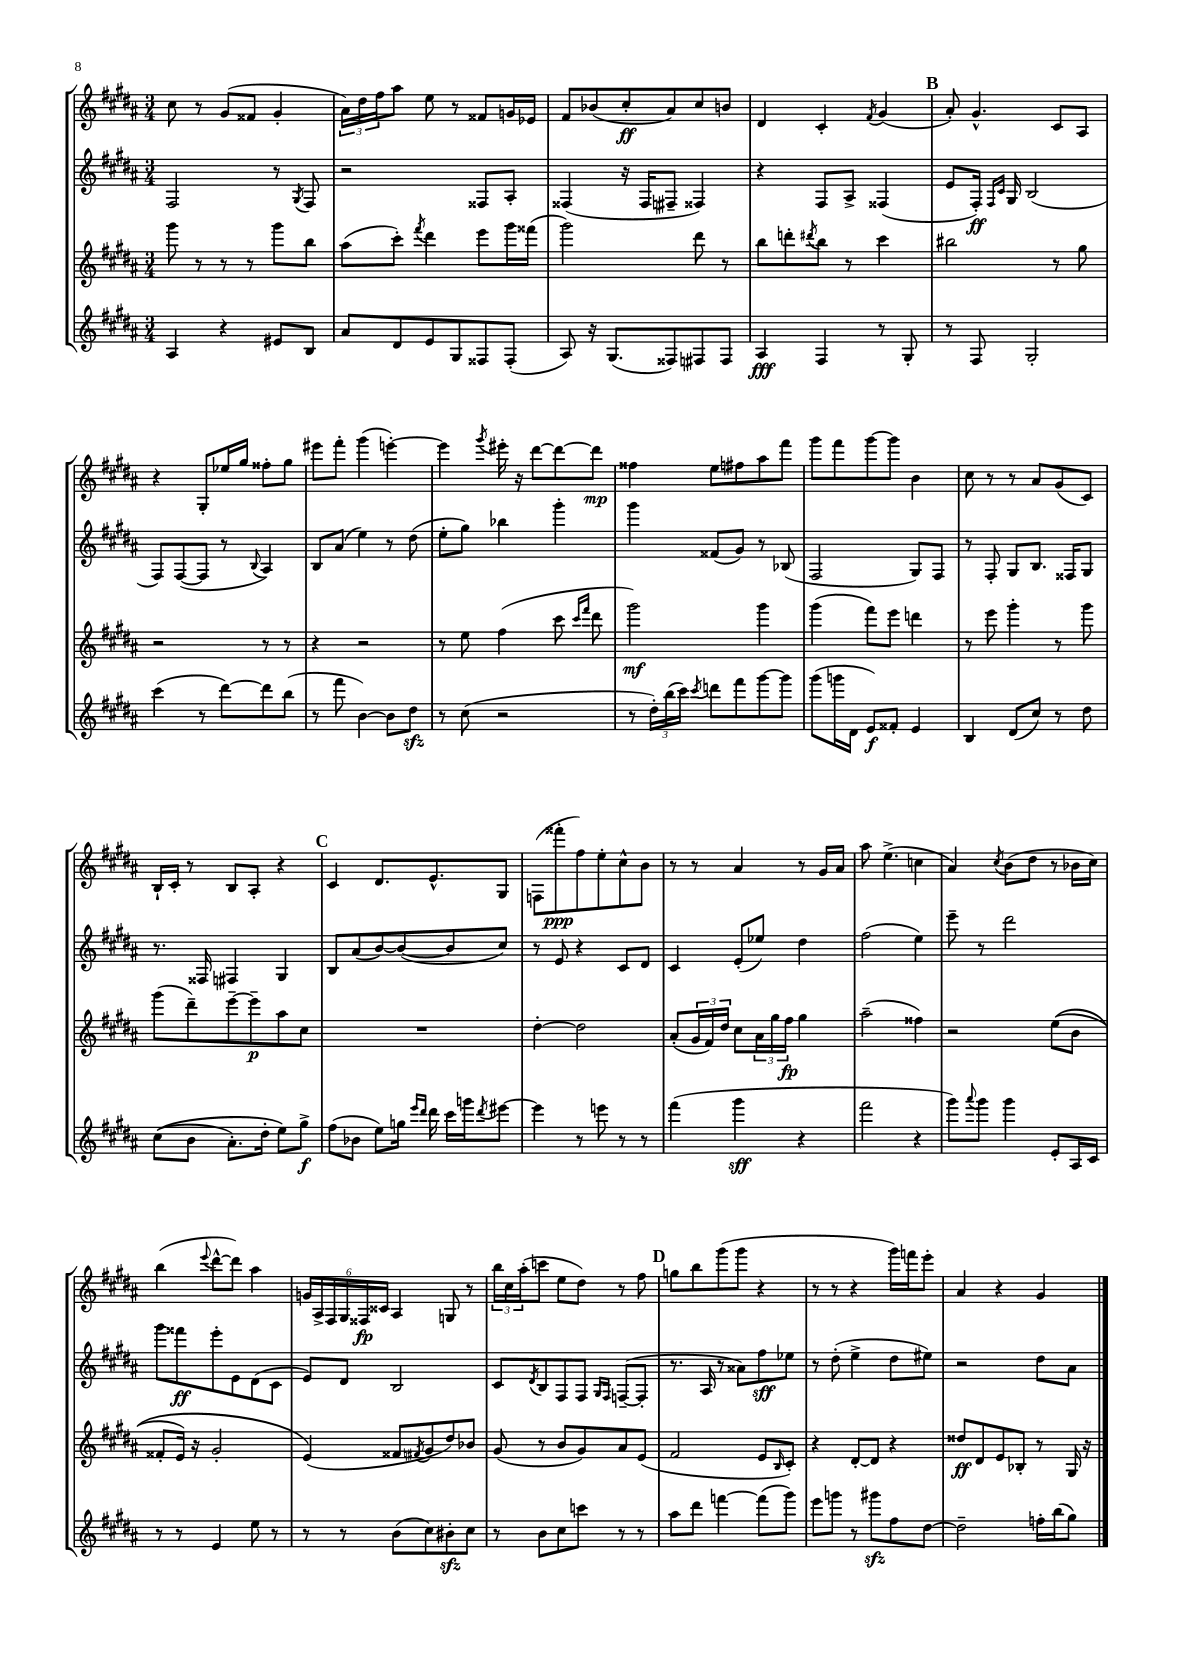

**kern	**kern	**kern	**kern
*staff4	*staff3	*staff2	*staff1
*clefG2	*clefG2	*clefG2	*clefG2
*k[f#c#g#d#a#]	*k[f#c#g#d#a#]	*k[f#c#g#d#a#]	*k[f#c#g#d#a#]
*M3/4	*M3/4	*M3/4	*M3/4
4A#	8ggg#	2F#	8cc#
.	8r	.	8r
4r	8r	.	(8g#
.	8r	.	8f##
8e#	8ggg#	8r	4g#'
.	.	8qG#	.
8B	8bb	8F#	.
=	=	=	=
8a#	(8aa#	2r	24a#)
.	.	.	24dd#
.	.	.	24ff#
8d#	8ccc#')	.	8aa#
.	8qfff#	.	.
8e	4ddd#	.	8ee
8G#	.	.	8r
8F##	8eee	8F##	8f##
(8F##'	16ggg#	8A#'	16g
.	(16fff##	.	16e-
=	=	=	=
8A#)	2ggg#)	(4F##	8f#
16r	.	.	(8b-
(8.G#	.	.	.
.	.	16r	8cc#'
.	.	16F##	.
8F##)	.	8F#~	8a#)
8F#	8ddd#	4F##)	8cc#
8F#	8r	.	8b
=	=	=	=
4A#	8bb	4r	4d#
.	8ddd'	.	.
.	8qddd#	.	.
4F#	8bb	8F#	4c#'
.	8r	8A#^	.
.	.	.	8qf#
8r	4ccc#	(4F##	(4g#
8G#'	.	.	.
=	=	=	=
8r	2bb#	8e	8a#')
8F#	.	16F#')	4.g#^^
.	.	16qqF#	.
.	.	16qqc#	.
.	.	16G#	.
2G#'	.	(2B	.
.	8r	.	8c#
.	8gg#	.	8A#
=	=	=	=
(4ccc#	2r	8F#)	4r
.	.	([8F#	.
8r	.	8F#]	8G#'
[8ddd#)	.	8r	16ee-
.	.	.	16gg#
.	.	8qqB	.
8ddd#]	8r	4A#)	8ff##'
(8bb	8r	.	8gg#
=	=	=	=
8r	4r	8B	8eee#
8fff#	.	(8a#	8fff#'
[4b)	2r	4ee)	(4ggg#
8b]	.	8r	[4eee')
8dd#	.	(8dd#	.
=	=	=	=
8r	8r	8ee'	4eee]
(8cc#	8ee	8gg#)	.
.	.	.	8qggg#
2r	(4ff#	4bb-	16eee#'
.	.	.	16r
.	.	.	[8ddd#
.	8ccc#	4ggg#'	8ddd#_
.	16qqccc#	.	.
.	16qqfff#	.	.
.	8ddd#	.	8ddd#]
=	=	=	=
8r	2ggg#)	4ggg#	4ff##
24dd#')	.	.	.
(24bb	.	.	.
24ccc#)	.	.	.
8qccc#	.	.	.
8ddd	.	(8f##	8ee
8fff#	.	8g#)	8ff#
[8ggg#	4ggg#	8r	8aa#
8ggg#]	.	(8B-	8fff#
=	=	=	=
(8ggg#	(4ggg#	2F#	8ggg#
16ggg	.	.	8fff#
16d#	.	.	.
8e)	8fff#)	.	[8ggg#
8f##'	8eee	.	8ggg#]
4e	4ddd	8G#)	4b
.	.	8F#	.
=	=	=	=
4B	8r	8r	8cc#
.	8eee	8F#'	8r
(8d#	4ggg#'	8G#	8r
8cc#)	.	8.B	8a#
8r	8r	.	(8g#
.	.	16F##	.
8dd#	8ggg#	8G#	8c#)
=	=	=	=
&((8cc#	(8ggg#	8.r	16B`
.	.	.	16c#'
8b	8ddd#~)	.	8r
.	.	16F##	.
8.a#')	[8eee~	4F#	8B
.	8eee~]	.	8A#'
16dd#'	.	.	.
8ee&)	8aa#	4G#	4r
8gg#^	8cc#	.	.
=	=	=	=
(8ff#	2.r	8B	4c#
8b-	.	(8a#	.
8ee)	.	[8b)	8.d#
16gg	.	(8b_	.
16qqeee	.	.	.
16qqddd#	.	.	.
16ddd#	.	.	8.e^^
16ccc#	.	8b]	.
16ggg	.	.	.
8qddd#	.	.	.
[8eee#	.	8cc#)	8G#
=	=	=	=
4eee#]	[4dd#'	8r	(8F
.	.	8e	8fff##'
8r	2dd#]	4r	8ff#)
8eee	.	.	8ee'
8r	.	8c#	8cc#^^
8r	.	8d#	8b
=	=	=	=
(4fff#	(8a#'	4c#	8r
.	24g#	.	8r
.	24f#)	.	.
.	24dd#	.	.
4ggg#	8cc#	(8e'	4a#
.	24a#	8ee-)	.
.	24gg#	.	.
.	24ff#	.	.
4r	4gg#	4dd#	8r
.	.	.	16g#
.	.	.	16a#
=	=	=	=
2fff#	(2aa#~	(2ff#	8aa#
.	.	.	(4.ee^
4r	4ff##)	4ee)	4cc
=	=	=	=
8ggg#)	2r	8eee~	4a#)
8qqaaa#	.	.	.
8ggg#	.	8r	.
.	.	.	8qcc#
4ggg#	.	2ddd#	(8b
.	.	.	8dd#
8e'	&((8ee	.	8r
16A#	8b	.	16b-
16c#	.	.	16cc#)
=	=	=	=
8r	8f##'	8ggg#	(4bb
8r	16e)	8fff##	.
.	16r	.	.
.	.	.	8qqeee
4e	2g#'	8eee'	[8ddd#^^
.	.	8e	8ddd#])
8ee	.	(8d#	4aa#
8r	.	8c#	.
=	=	=	=
8r	(4e&)	8e)	24g
.	.	.	24A#^
.	.	.	24F#
8r	.	8d#	24G#
.	.	.	24F##
.	.	.	24c##
(8b	8f##	2B	4A#
.	8qf#	.	.
8cc#)	8g#	.	.
8b#'	8dd#)	.	8G
8cc#	8b-	.	8r
=	=	=	=
8r	(8g#	8c#	24bb
.	.	.	24cc#
.	.	.	(24aa#'
.	.	8qd#	.
8b	8r	8B	8ccc
8cc#	8b	8F#	8ee
8ccc	8g#)	8F#	8dd#)
.	.	16qqG#	.
.	.	16qqF#	.
8r	8a#	([8F~	8r
8r	(8e	8F']	8ff#
=	=	=	=
8aa#	2f#	8.r	8gg
8ddd#	.	.	8bb
.	.	16A#	.
[4fff	.	8r	(8ggg#
.	.	8a##)	8ggg#
(8fff]	8e	8ff#	4r
.	16qqB	.	.
8ggg#)	8c#')	8ee-	.
=	=	=	=
8eee	4r	8r	8r
8ggg	.	(8dd#'	8r
8r	[8d#'	4ee^	4r
8ggg#	8d#]	.	.
8ff#	4r	8dd#	16ggg#)
.	.	.	16fff
[8dd#	.	8ee#)	8eee'
=	=	=	=
2dd#~]	8dd##	2r	4a#
.	8d#	.	.
.	8e	.	4r
.	8B-'	.	.
16ff'	8r	8dd#	4g#
(16bb	.	.	.
8gg#)	16G#	8a#	.
.	16r	.	.
==	==	==	==
*-	*-	*-	*-
